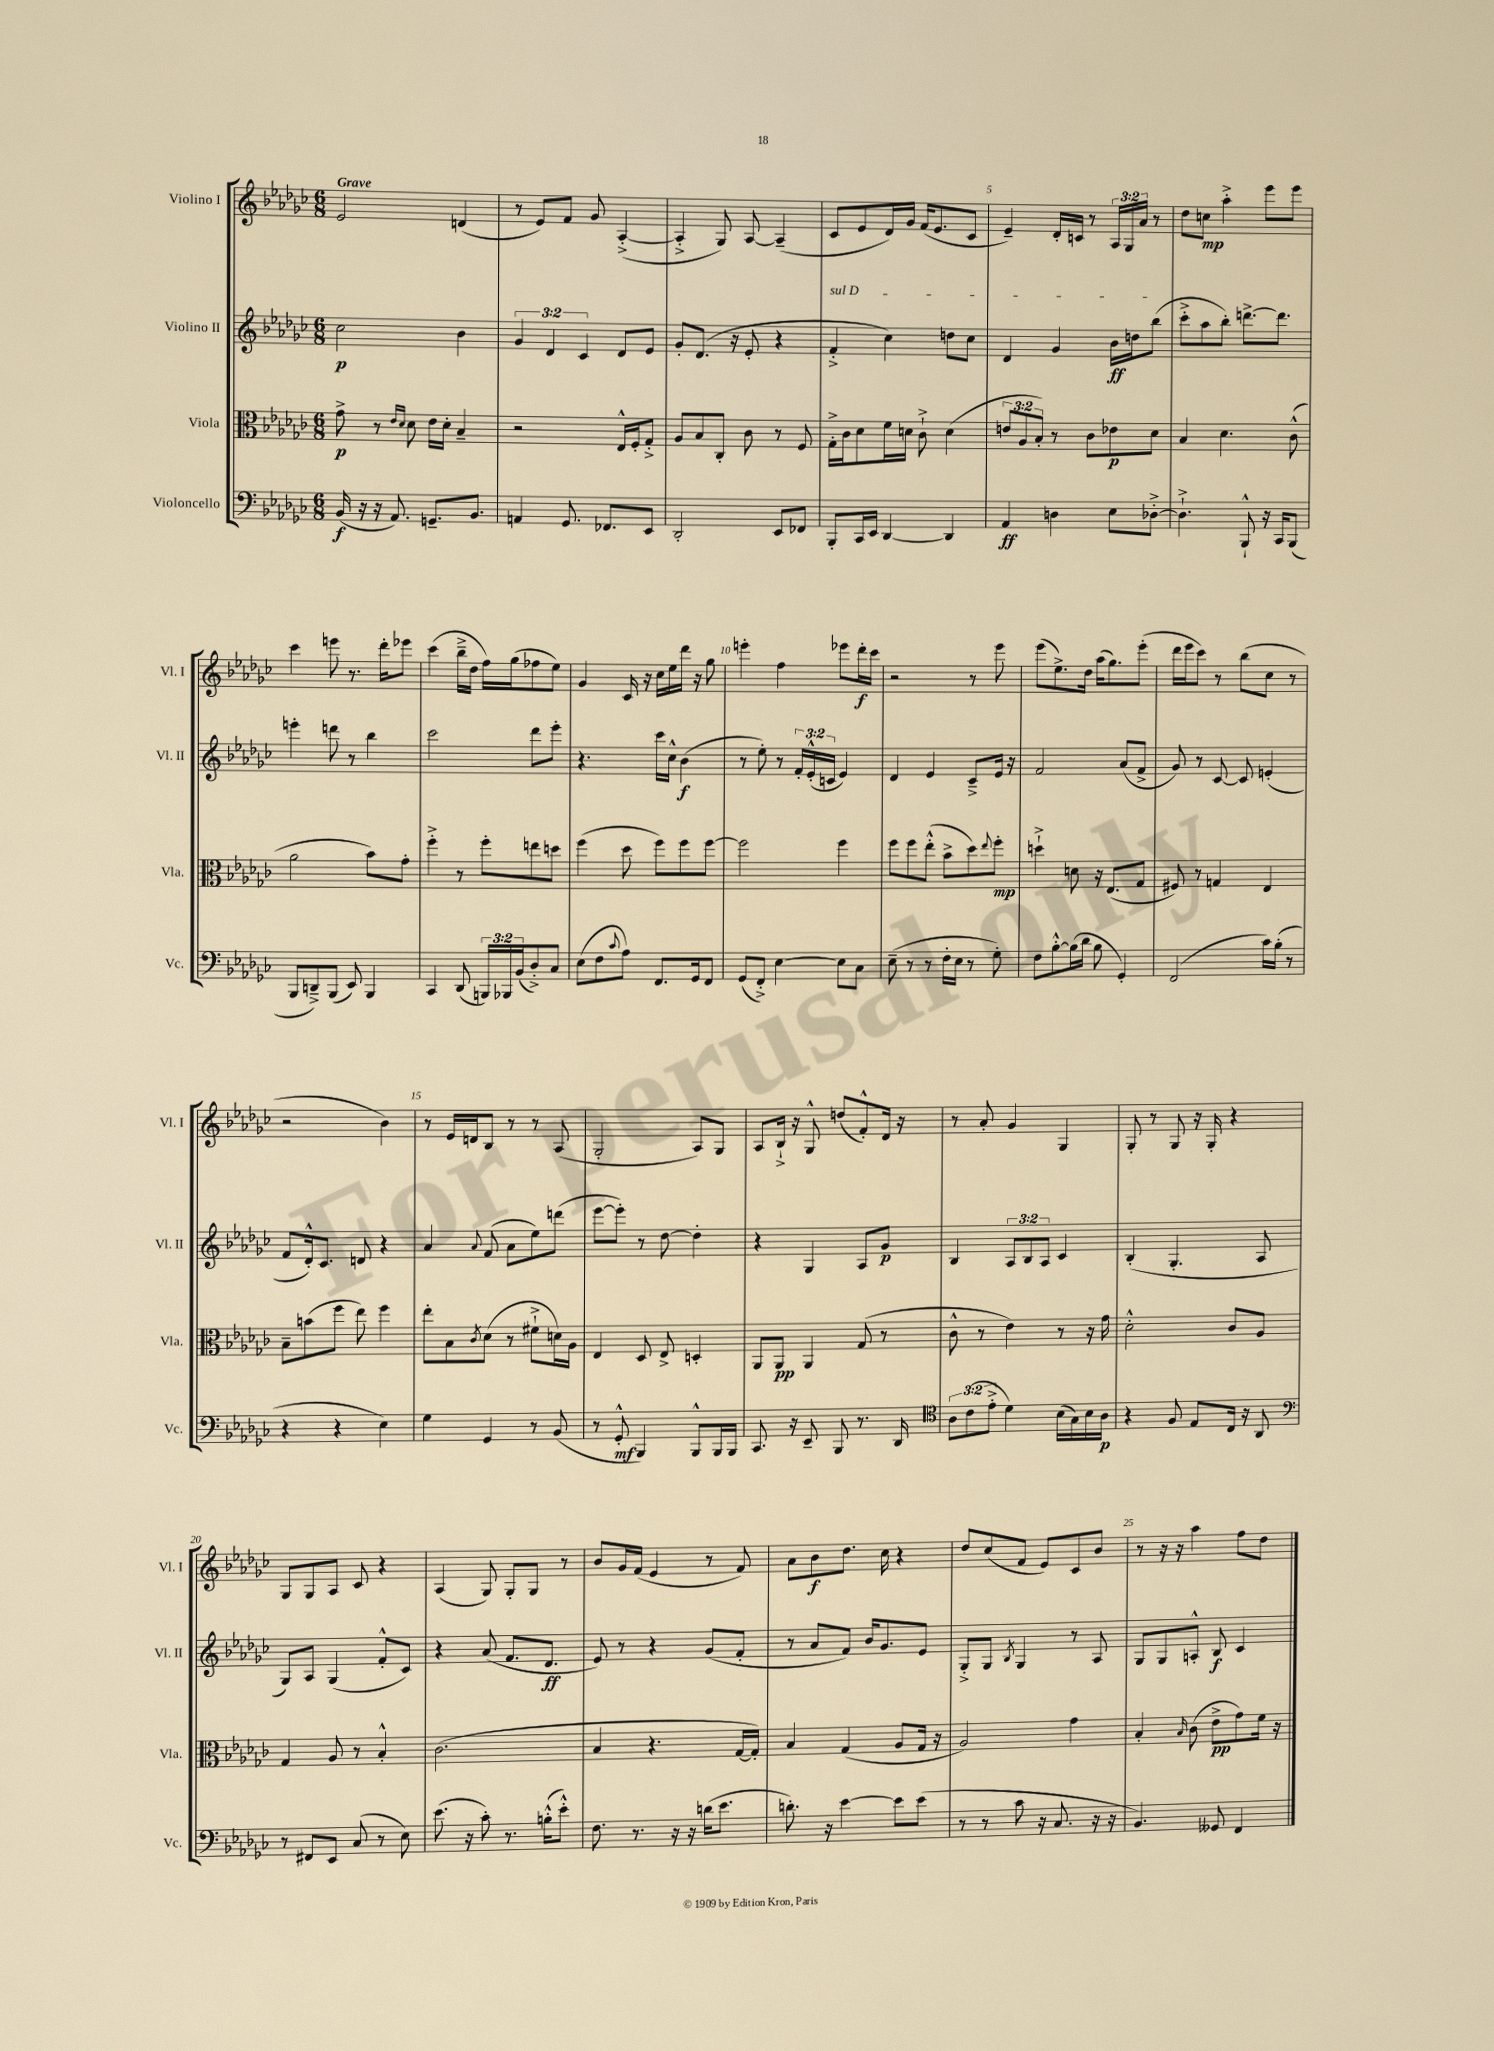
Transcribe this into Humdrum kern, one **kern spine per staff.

**kern	**kern	**kern	**kern
*staff4	*staff3	*staff2	*staff1
*clefF4	*clefC3	*clefG2	*clefG2
*k[b-e-a-d-g-c-]	*k[b-e-a-d-g-c-]	*k[b-e-a-d-g-c-]	*k[b-e-a-d-g-c-]
*M6/8	*M6/8	*M6/8	*M6/8
(16BB-/	8g-^\	2cc-\	2e-/
16r	.	.	.
16r	8r	.	.
8.AA-/)	.	.	.
.	16qqe-/LL	.	.
.	16qqd-/JJ	.	.
.	8d-\	.	.
8.GG~/L	16e-\LL	.	.
.	16d-'\JJ	.	.
.	4B-~/	4b-\	(4d/
8.BB-/J	.	.	.
=	=	=	=
4AA/	2r	6g-/	8r
.	.	.	8e-/L)
.	.	6d-/	.
8.GG-/	.	.	8f/J
.	.	6c-/	.
.	.	.	8g-/
8.FF-/L	.	.	.
.	16E-^^/LL	8d-/L	([4A-'^/
.	16F'/J	.	.
8EE-/J	8G-'^/J	8e-/J	.
=	=	=	=
2DD-'/	8A-/L	8g-'/L	4A-'^/]
.	8B-/	(8.d-/J	.
.	8C-'/J	.	8G-/)
.	.	16r	.
.	8c-\	8e-'/	[8A-/
8EE-/L	8r	4r	(4A-~/]
8FF-/J	8F/	.	.
=	=	=	=
8BBB-'/L	16G-'^\LL	4f'^/	8c-/L
.	16c-\J	.	.
16CC-/L	8d-\	.	8e-/
16EE-/JJ	.	.	.
[4DD-/	16f\L	4cc-\)	16d-/L)
.	16d\JJ	.	16g-/JJ
.	8c-`^\	.	(16f/LK
.	.	.	8.e-/
4DD-/]	(4d\	8dd\L	.
.	.	8cc-\J	8c-/J
=	=	=	=
4AA-/	12e/L	4d-/	4e-~/)
.	12A-/	.	.
.	12B-'/J)	.	.
4D\	8r	4g-/	16d-'/LL
.	.	.	16c/JJ
.	8c-\L	.	8r
8E-\L	8e-\	16b-\LL	24A-/LL
.	.	.	24G-/
.	.	16dd\J	.
.	.	.	24a-/JJ
[8D-'^\J	8d-\J	(8bb-\J	8r
=	=	=	=
4.D-`^\]	4B-/	8ccc-'^\L	8dd-\L
.	.	8aa-\	8cc\J
.	4.d-\	8bb-'\J)	4aa-'^\
8BBB-`^^/	.	[8.ddd^\L	.
16r	.	.	8eee-\L
16CC-/LK	.	8.ddd\]J	.
(8BBB-/J	(8c-^^\	.	8eee-\J
=	=	=	=
8BBB-/L	2a-\	4eee'\	4ccc-\
8DD~^/)	.	.	.
(8BBB-/J	.	8ddd\	8eee\
8EE-/)	.	8r	8.r
4BBB-/	8b-\L)	4bb-\	.
.	.	.	16ddd-'\LK
.	8g-'\J	.	8eee-\J
=	=	=	=
4CC-/	4ff'^\	2ccc-\	(4ccc-\
(8DD-/	8r	.	16bb-~^\LL
.	.	.	16dd-\JJ
24BBB/LL)	8ff'\L	.	16ff\LL)
24BBB-/	.	.	.
.	.	.	(16gg-\J
(24BB-/J	.	.	.
8D-'^/)	8ee\	8ddd-\L	8ff-\
8C-/J	8dd\J	8eee-'\J	8ee-\J)
=	=	=	=
(8E-\L	(4ff\	4.r	4g-/
8F\	.	.	.
8qqc-/	.	.	.
8A-\J)	8dd-\	.	16c-/
.	.	.	16r
8.FF/L	8ff\L)	16ccc-\LL	16cc-\LL
.	.	16cc-^^\JJ	16ee-\
.	8ff\	(4b-\	16ddd-\JJ
16GG-/k	.	.	16r
8FF/J	[8ff\J	.	8gg-\
=	=	=	=
(8GG-/L	2ff\]	8r	4eee'\
8FF'^/J)	.	8ee-'\)	.
[4E-\	.	8r	4ff\
.	.	24f'/LL	.
.	.	(24e-'^^/	.
.	.	24c/JJ	.
8E-\]L	4ff\	4e-/)	8eee-\L
8C-\J	.	.	16ddd-'\L
.	.	.	16ccc-\JJ
=	=	=	=
(8E-~\	8ff\L	4d-/	2r
8r	8ff\	.	.
8r	(8ee-'^^\J	4e-/	.
16F'\LL	8b-^\L	.	.
16E-\JJ	.	.	.
8r	8dd-\)	8c-~^/L	8r
.	8qqee-/	.	.
8G-'\)	8ff'\J	16e-/Jk	8eee-\
.	.	16r	.
=	=	=	=
8F\L	4dd`^\	2f/	(8eee-\L
[8B-'^^\	.	.	8.ee-^\)
(16B-\]L	8d\	.	.
16d-\JJ	.	.	16dd-\Jk
8B-\	16r	.	(16aa-\LK
.	(8.E-/L	.	8.gg-\)
4GG-'/)	.	(8a-/L	.
.	8G-/J	8f^/J	(8eee-'\J
=	=	=	=
(2FF/	8F#/)	8g-/)	16ddd-\LL
.	.	.	16eee-\J
.	8r	8r	8ccc-\J)
.	4G/	[8c-/	8r
.	.	8c-/]	(8bb-\L
16c-\LL)	4E-/	(4e'/	8cc-\J
(16B-'\JJ	.	.	.
8r	.	.	8r
=	=	=	=
4r	8B-~\L	8f/L	2r
.	(8b\	16d-'^^/k)	.
.	.	8.c-/J	.
4r	8ff\J	.	.
.	8ee-\)	8d/	.
4E-\)	4ff\	4r	4b-\)
=	=	=	=
4G-\	8ee-'\L	4a-/	8r
.	8B-\	.	16e-/LL
.	.	.	16d/J
.	8qc-/	8qqa-/	.
4GG-/	(8d-\J	(8f/	8B-/J
.	8r	8a-\L	8r
8r	8f#`^\L	8ee-\)	8r
(8BB-/	16d\L)	(8ddd\J	(8A-/
.	16A-\JJ	.	.
=	=	=	=
8r	4E-/	[8eee-\L	2G-'/
8GG-'^^/	.	8eee-'\]J)	.
4BBB-/)	8D-/	8r	.
.	8E-^/	[8dd-\	.
8BBB-^^/L	4D'/	4dd-'\]	8A-/L)
16BBB-/L	.	.	8G-/J
16BBB-/JJ	.	.	.
=	=	=	=
8.CC-/	8AA-/L	4r	8A-/L
.	8AA-/J	.	16B-`^/Jk
16r	.	.	16r
8EE-~/	4AA-/	4G-/	8G-^^/
8BBB-/	.	.	(8dd/L
8.r	(8G-/	8A-/L	8f'^^/)
.	8r	8g-/J	16d-/Jk
16DD-/	.	.	16r
=	=	=	=
*clefC4	*	*	*
12A-\L	8c-^^\	4B-/	8r
(12c-\	.	.	.
.	8r	.	8a-'/
12e-'^\J	.	.	.
4d-\)	4e-\)	12A-/L	4g-/
.	.	12B-/	.
.	.	12A-/J	.
(16B-\LL	8r	4c-/	4G-/
16G-\)	.	.	.
16B-\	16r	.	.
16A-\JJ	16g-\	.	.
=	=	=	=
4r	2d-'^^\	(4B-'/	8G-'/
.	.	.	8r
8F/	.	4.G-'/	8G-/
8E-/L	.	.	16r
.	.	.	16G-'/
16C-/Jk	8c-/L	.	4r
16r	.	.	.
8AA-/	8A-/J	8A-/	.
=	=	=	=
*clefF4	*	*	*
8r	4G-/	8G-/L)	8G-/L
8FF#/L	.	8A-/J	8G-/
8EE-/J	8A-/	(4G-/	8A-/J
(8C-/	8r	.	8c-/
8r	4B-'^^/	8f'^^/L	4r
8E-\)	.	8c-/J)	.
=	=	=	=
(8.e-\	(2.c-\	4r	(4A-/
16r	.	.	.
8c-'\)	.	(8a-/	8G-/)
8.r	.	8.f/L	8G-'/L
.	.	.	8G-/J
(16B'^^\LK	.	8.d-/J	.
8e-'^^\J)	.	.	8r
=	=	=	=
8.F\	4B-/	8e-/)	8b-/L
.	.	8r	16g-/L
8.r	.	.	(16f/JJ
.	4.r	4r	4e-/
16r	.	.	.
16r	.	.	.
(16d\LK	.	(8g-/L	8r
8.e-\J	.	.	.
.	[16G-/LL	8f'/J	8f/)
.	16G-'/]JJ)	.	.
=	=	=	=
8.d'\)	4B-/	8r	8a-\L
.	.	8a-/L	8b-\
16r	.	.	.
[4e-\	(4G-/	8f/J)	8.dd-\J
.	.	16b-/LK	.
.	.	8.g-/	16cc-\
8e-\]L	8A-/L	.	4r
(8e-\J	16G-/Jk	8e-/J	.
.	16r	.	.
=	=	=	=
8r	2A-/)	8G-'^/L	8dd-/L
8r	.	8G-/J	(8cc-/
.	.	8qB-/	.
8c-\	.	4G-/	8f/J
16r	.	.	8e-/L)
8.C-/	.	.	.
.	4g-\	8r	8c-/
16r	.	8A-/	8b-/J
16r	.	.	.
=	=	=	=
4.BB-/)	4B-'/	8G-/L	8r
.	.	8G-/	16r
.	.	.	16r
.	16qqB-/	.	.
.	(8c-\	8A'^^/J	4aa-\
8GG--/	8e-^\L	8B-/	.
4FF/	8g-\)	4c-/	8ff\L
.	16f\Jk	.	8dd-\J
.	16r	.	.
==	==	==	==
*-	*-	*-	*-
